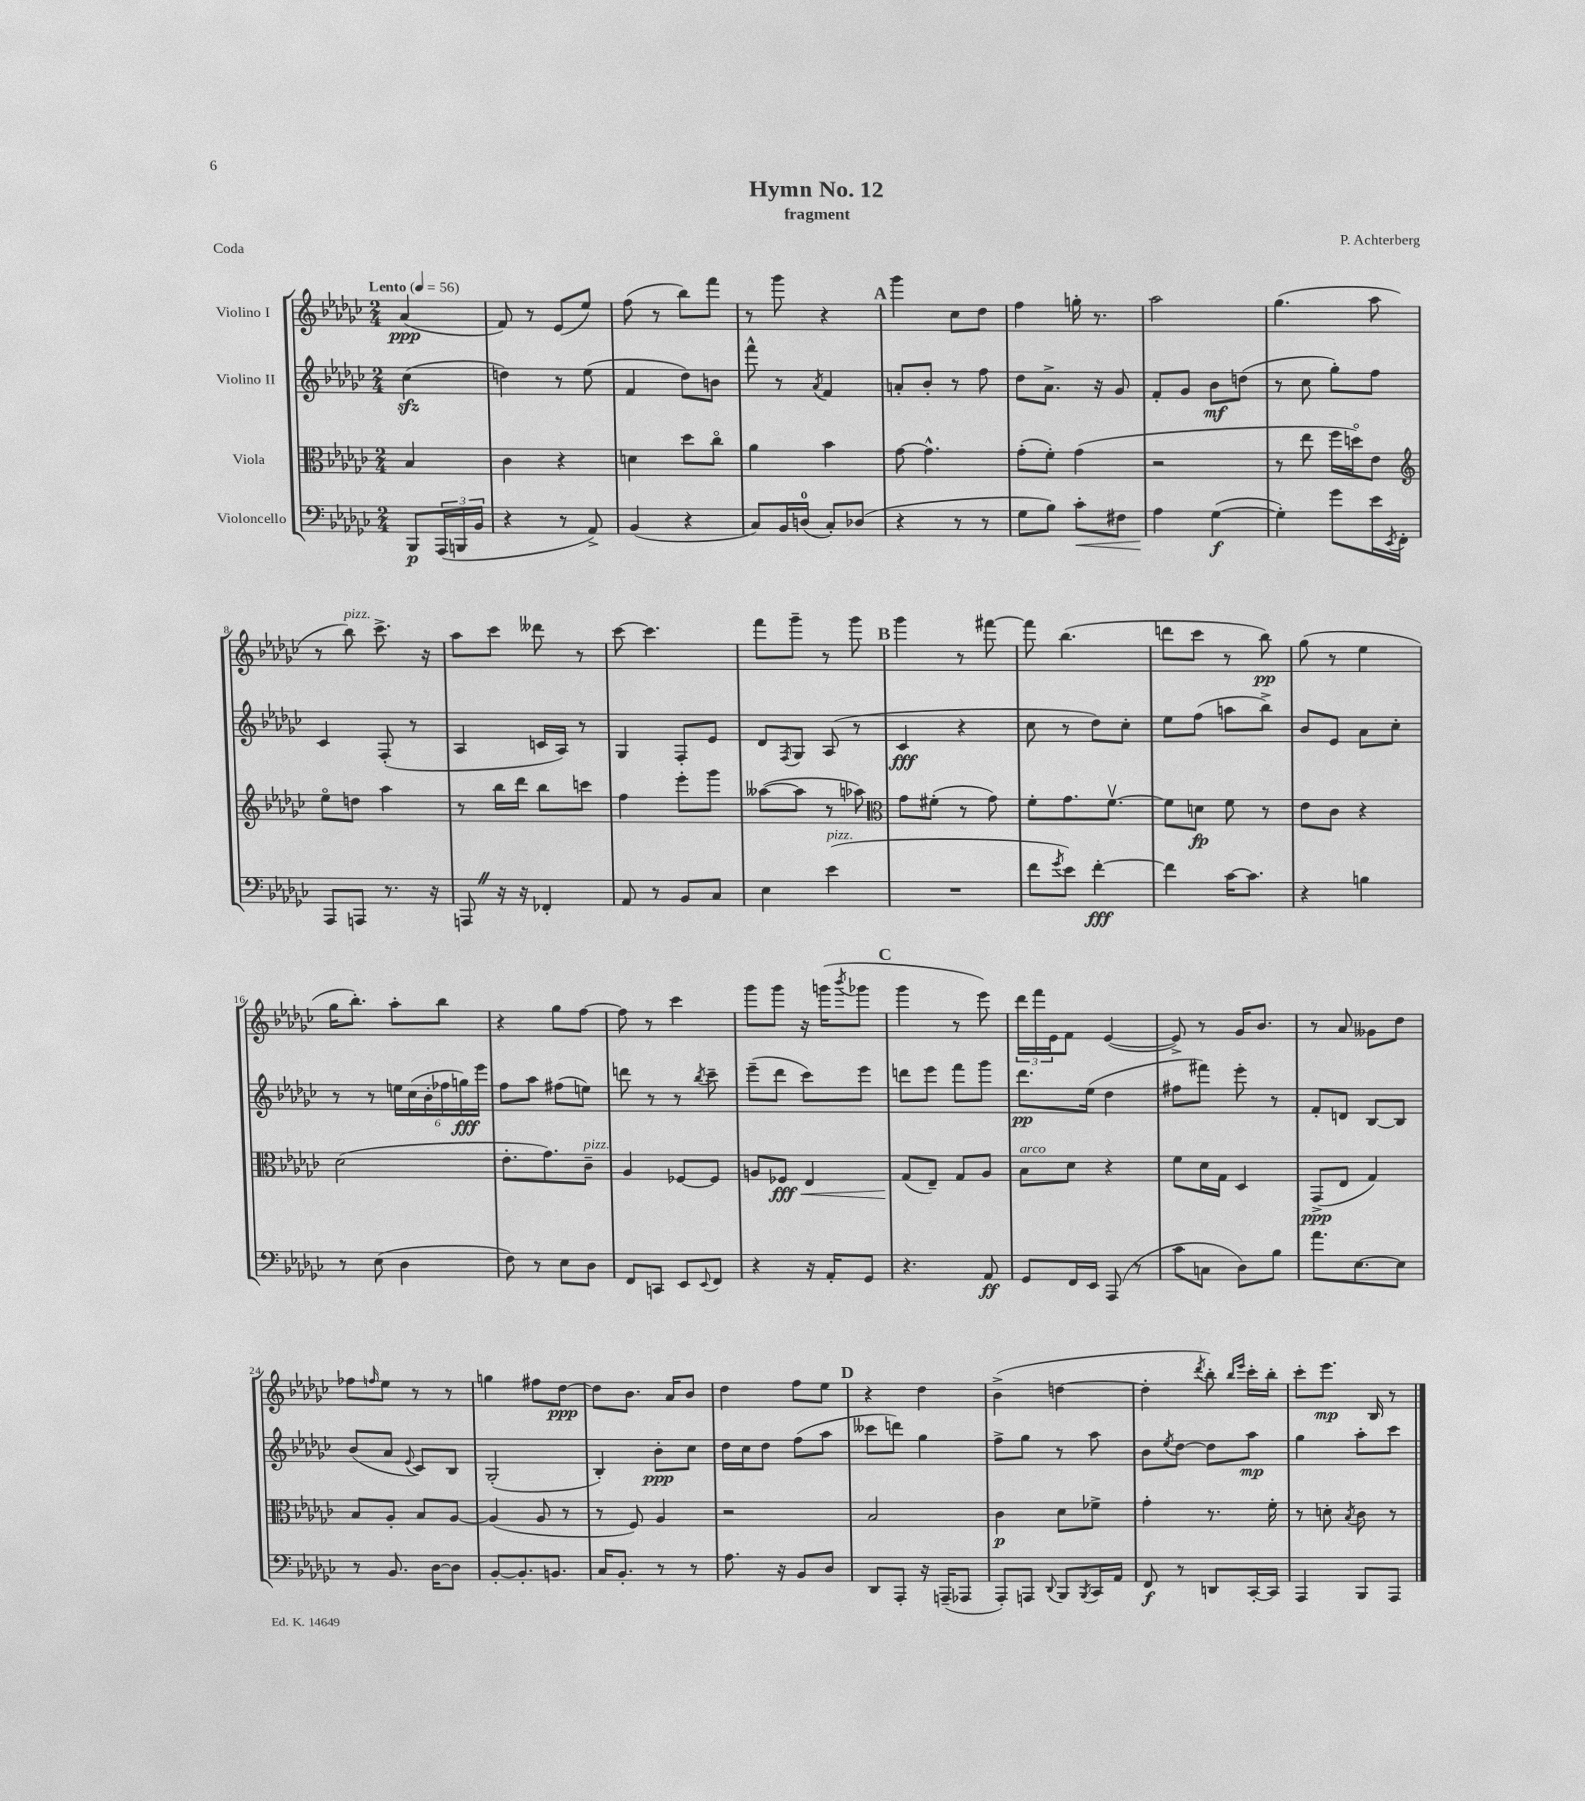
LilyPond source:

\header { title = "Hymn No. 12" composer = "P. Achterberg" subtitle = "fragment" piece = "Coda" }
<<
\new StaffGroup <<
\new Staff = "s0" \with { instrumentName = "Violino I" } {
    \clef treble \key ges \major \numericTimeSignature \time 2/4 \partial 4 \tempo "Lento" 4 = 56
    aes'4\ppp( |
    f'8) r8 ees'8( ees''8) |
    f''8( r8 bes''8) f'''8 |
    r8 ges'''8 r4 |
    \mark \markup { \bold "A" } ges'''4 ces''8 des''8 |
    f''4 g''16-. r8. |
    aes''2 |
    ges''4.( aes''8 |
    r8 bes''8^\markup { \italic "pizz." }) ces'''8.-> r16 |
    aes''8 ces'''8 deses'''8 r8 |
    ces'''8~ ces'''4. |
    f'''8 ges'''8-- r8 ges'''8 |
    \mark \markup { \bold "B" } ges'''4 r8 fis'''8~ |
    fis'''8 bes''4.( |
    d'''8 ces'''8 r8 bes''8\pp) |
    ges''8( r8 ees''4 |
    ges''16 bes''8.-.) aes''8-. bes''8 |
    r4 ges''8 f''8~ |
    f''8 r8 ces'''4 |
    ges'''8 ges'''8 r16 g'''16( \acciaccatura { bes'''8 } ges'''8 |
    \mark \markup { \bold "C" } ges'''4 r8 ees'''8) |
    \tuplet 3/2 { des'''16 f'''16 ees'16 } f'8 ees'4~( |
    ees'8->) r8 ges'16 bes'8. |
    r8 aes'8 geses'8 des''8 |
    fes''8 \grace { f''16 } ees''8 r8 r8 |
    g''4 fis''8 des''8~\ppp |
    des''8 bes'8. aes'16 bes'8 |
    des''4 f''8 ees''8 |
    \mark \markup { \bold "D" } r4 des''4 |
    bes'4->( d''4~ |
    d''4-. \acciaccatura { des'''8 } bes''8-.) \grace { bes''16 ees'''16 } ces'''16-. bes''16-. |
    ces'''8-. ees'''8.\mp bes16 r8 \bar "|." |
}
\new Staff = "s1" \with { instrumentName = "Violino II" } {
    \clef treble \key ges \major \numericTimeSignature \time 2/4 \partial 4
    ces''4\sfz( |
    d''4) r8 ees''8( |
    f'4 des''8) b'8 |
    f'''8-^ r8 \acciaccatura { aes'8 } f'4 |
    \mark \markup { \bold "A" } a'8-. bes'8-. r8 f''8 |
    des''8 aes'8.-> r16 ges'8 |
    f'8-. ges'8 bes'8\mf d''8( |
    r8 ces''8 ges''8-.) f''8 |
    ces'4 f8-.( r8 |
    aes4 c'16 aes16) r8 |
    ges4 f8-. ees'8 |
    des'8 \acciaccatura { f8 } ges8 aes8( r8 |
    \mark \markup { \bold "B" } ces'4\fff r4 |
    ces''8 r8 des''8) ces''8-. |
    ees''8 f''8( a''8 bes''8->) |
    bes'8 ees'8 aes'8 ces''8-. |
    r8 r8 \tuplet 6/4 { e''16 ces''16( bes'16-. fes''16 g''16\fff) ees'''16 } |
    f''8 aes''8 fis''8( e''8) |
    d'''8 r8 r8 \acciaccatura { bes''8 } ces'''8-- |
    ees'''8--( des'''8 ces'''8) ees'''8 |
    \mark \markup { \bold "C" } d'''8 ees'''8 f'''8 ges'''8 |
    des'''8.\pp ees''16( des''4 |
    fis''8 fis'''8) ees'''8-. r8 |
    f'8-. d'8 bes8~ bes8 |
    bes'8( aes'8 \appoggiatura { ees'8 } ces'8) bes8 |
    ges2-.( |
    bes4-.) bes'8-.\ppp ces''8 |
    des''16 ces''16 des''8 f''8( aes''8 |
    \mark \markup { \bold "D" } ceses'''8 d'''8) ges''4 |
    f''8-> ges''8 r8 aes''8 |
    bes'8 \acciaccatura { ees''8 } des''8~ des''8 aes''8\mp |
    ges''4 aes''8-. ces'''8 \bar "|." |
}
\new Staff = "s2" \with { instrumentName = "Viola" } {
    \clef alto \key ges \major \numericTimeSignature \time 2/4 \partial 4
    bes4 |
    ces'4 r4 |
    d'4 des''8 ces''8\flageolet |
    aes'4 bes'4 |
    \mark \markup { \bold "A" } ges'8~ ges'4.-^ |
    ges'8-.( f'8-.) ges'4( |
    r2 |
    r8 ees''8 f''16 d''16\flageolet) ees'8 |
    \clef treble ees''8\flageolet d''8 aes''4 |
    r8 bes''16 des'''16 bes''8 c'''8 |
    f''4 ees'''8-. ges'''8 |
    aeses''8~( aeses''8 r8 aes''8) |
    \mark \markup { \bold "B" } \clef alto ges'8 fis'8-.( r8 ges'8) |
    f'8-. ges'8. f'8.~\upbow |
    f'8 d'8\fp f'8 r8 |
    ees'8 ces'8 r4 |
    des'2( |
    ees'8.-. ges'8.) ces'8--^\markup { \italic "pizz." } |
    aes4 fes8~ fes8 |
    a8 fes8\fff\< ees4 |
    \mark \markup { \bold "C" } ges8\!( ees8--) ges8 aes8 |
    bes8^\markup { \italic "arco" } des'8 r4 |
    f'8 des'16 ges16 des4 |
    ges,8->\ppp( ees8 ges4) |
    bes8 aes8-. bes8 aes8~ |
    aes4( aes8 r8 |
    r8 f8) aes4 |
    r2 |
    \mark \markup { \bold "D" } bes2 |
    ces'4\p des'8 fes'8-> |
    ges'4-. r8. f'16-. |
    r8 d'8-. \acciaccatura { bes8 } ces'8 r8 \bar "|." |
}
\new Staff = "s3" \with { instrumentName = "Violoncello" } {
    \clef bass \key ges \major \numericTimeSignature \time 2/4 \partial 4
    bes,,8\p \tuplet 3/2 { aes,,16( b,,16 bes,16 } |
    r4 r8 aes,8->) |
    bes,4( r4 |
    ces8) bes,16 d16-0( ces8-.) des8( |
    \mark \markup { \bold "A" } r4 r8 r8 |
    ges8 bes8) ces'8-.\< fis8 |
    aes4\! ges4~\f( |
    ges4-.) ges'8 ees'16 \acciaccatura { ees,8 } f,16-. |
    aes,,8 a,,8 r8. r16 |
    a,,8 \once \override BreathingSign.text = \markup { \musicglyph "scripts.caesura.straight" } \breathe r16 r16 fes,4-. |
    aes,8 r8 bes,8 ces8 |
    ees4 ees'4^\markup { \italic "pizz." }( |
    \mark \markup { \bold "B" } R2 |
    f'8 \acciaccatura { ges'8 } ees'8) f'4~-.\fff |
    f'4 ces'16~ ces'8. |
    r4 b4 |
    r8 ees8( des4 |
    f8) r8 ees8 des8 |
    f,8 c,8 ees,8 \appoggiatura { ees,8 } f,8 |
    r4 r16 aes,16-. ges,8 |
    \mark \markup { \bold "C" } r4. aes,8\ff |
    ges,8 f,16 ees,16 aes,,8( r8 |
    ces'8 c8 des8) bes8 |
    aes'8. ees8.~ ees8 |
    r8 bes,8. des16~ des8 |
    bes,8~-. bes,8.-. b,8. |
    ces16 bes,8.-. r8 r8 |
    aes8. r16 bes,8 des8 |
    \mark \markup { \bold "D" } des,8 aes,,8-. r16 a,,16--( aes,,8 |
    aes,,8-.) a,,8 \appoggiatura { des,8 } bes,,8 \acciaccatura { bes,,8 } ces,16 aes,16 |
    f,8\f r8 d,8 ces,16~-. ces,16 |
    aes,,4 bes,,8 aes,,8 \bar "|." |
}
>>
>>
